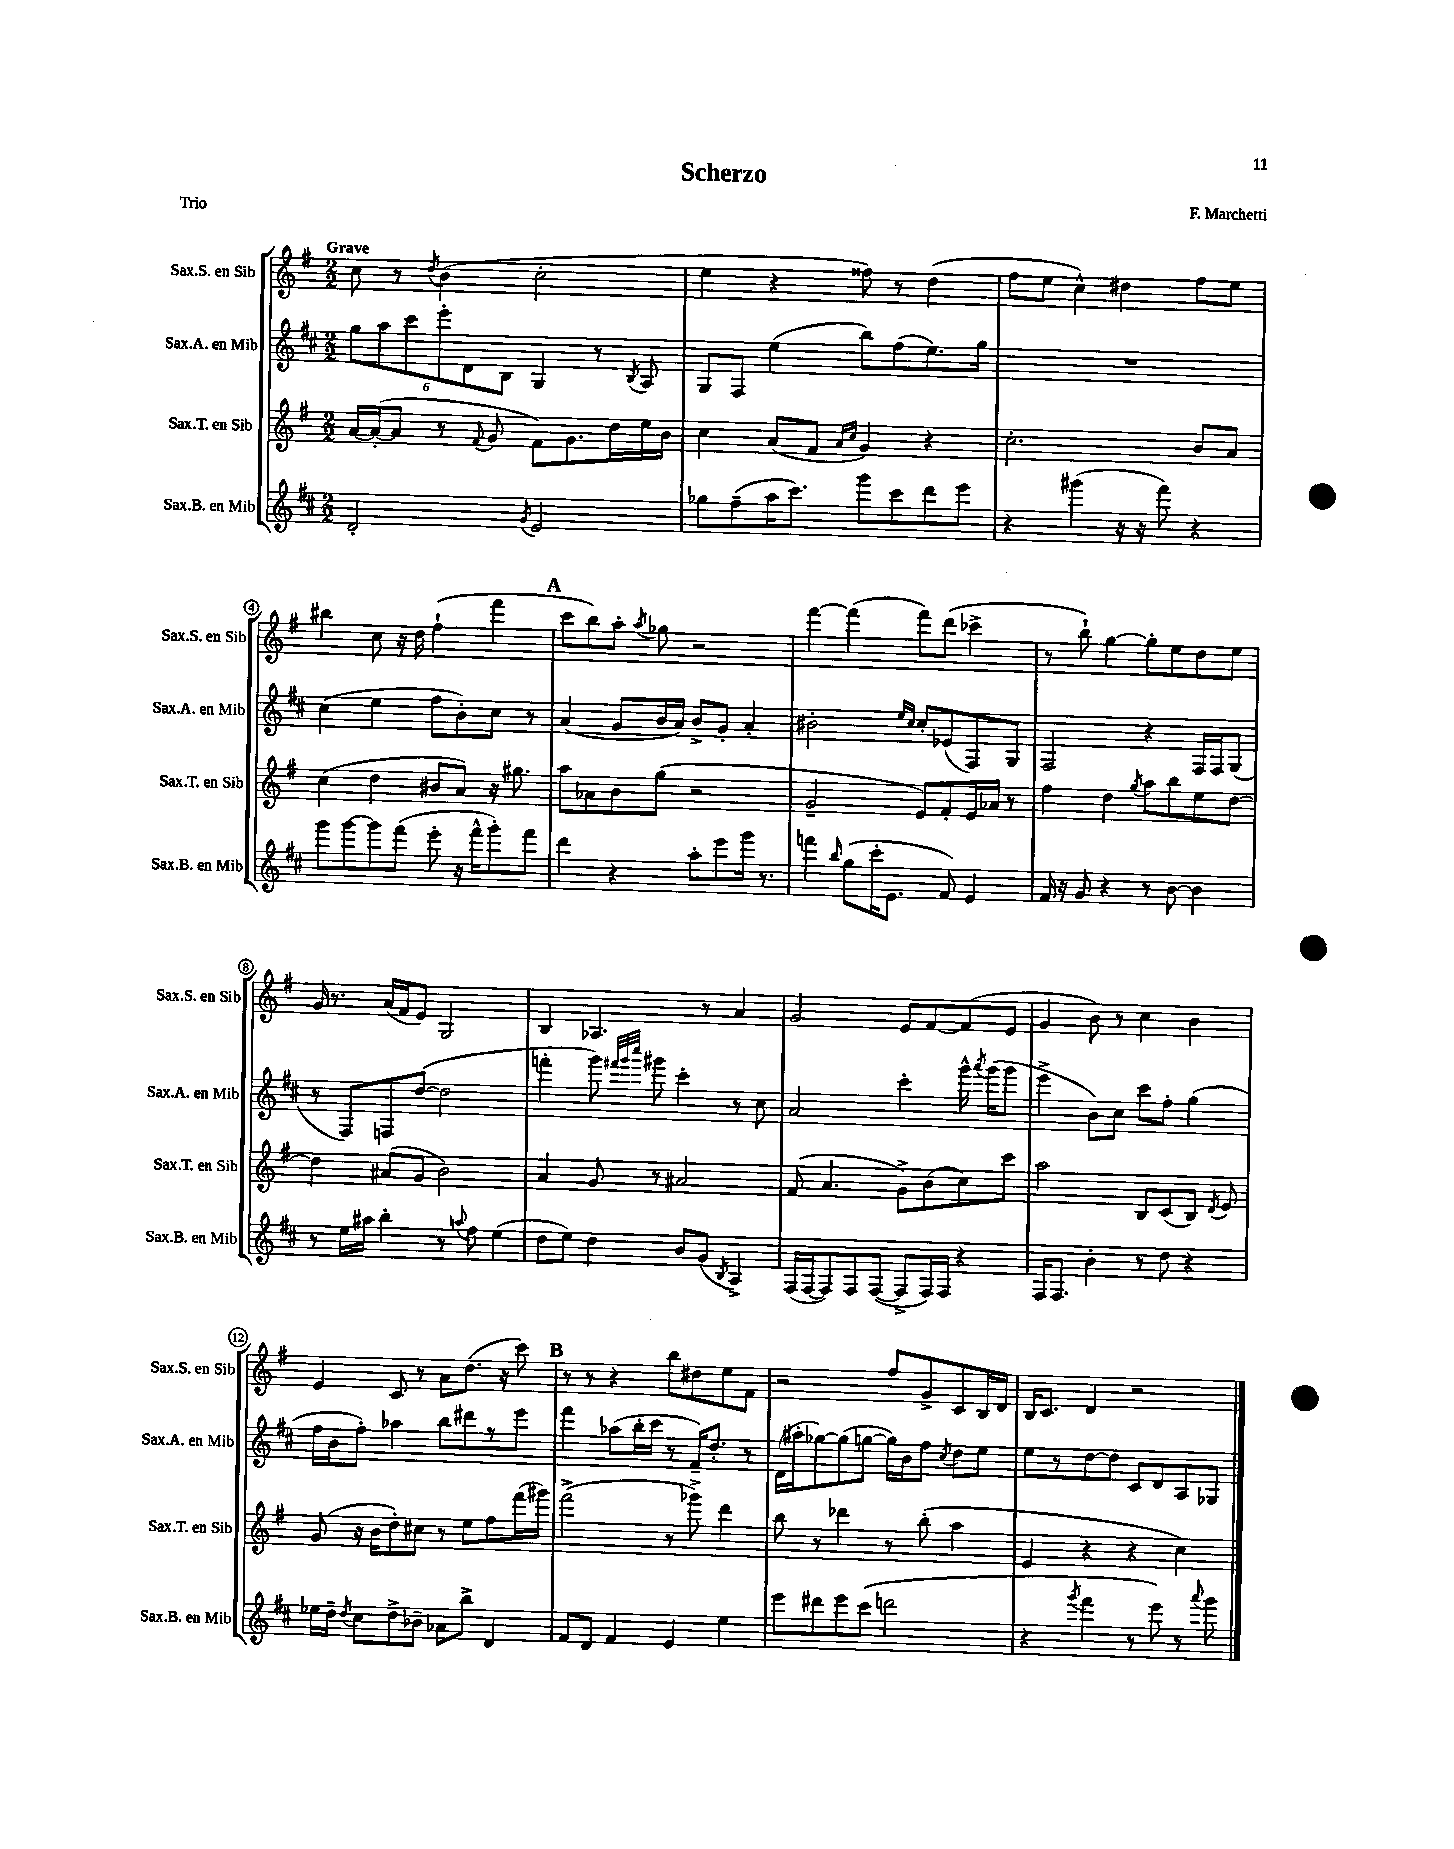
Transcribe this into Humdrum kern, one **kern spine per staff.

**kern	**kern	**kern	**kern
*staff4	*staff3	*staff2	*staff1
*clefG2	*clefG2	*clefG2	*clefG2
*k[f#c#]	*k[f#]	*k[f#c#]	*k[f#]
*M2/2	*M2/2	*M2/2	*M2/2
2d'	[16a	12gg	8cc
.	(16a'_	.	.
.	.	12aa	.
.	8a]	.	8r
.	.	12ccc#	.
.	.	.	8qdd
.	8r	12eee'	(4b
.	.	12d	.
.	8qqf#	.	.
.	8g	.	.
.	.	12B	.
8qg	.	.	.
2e	8f#)	4G	2cc'
.	8.g	.	.
.	.	8r	.
.	16dd	.	.
.	.	8qB	.
.	16ee	8A	.
.	16b	.	.
=	=	=	=
8gg-	4cc	8G	4ee
(8ff#~	.	8F#	.
16aa	(8a	(4ee	4r
8.ccc#)	.	.	.
.	8f#	.	.
.	16qqa	.	.
.	16qqcc	.	.
8ggg	4g)	8bb)	8ff##)
8ccc#	.	(8ff#	8r
8ddd	4r	8.ee)	(4dd
8eee	.	.	.
.	.	16gg	.
=	=	=	=
4r	2.cc'	1r	8ff#
.	.	.	8ee
(4ggg#	.	.	4cc^^)
16r	.	.	4dd#
16r	.	.	.
8fff#)	.	.	.
4r	8b	.	8ff#
.	8a	.	8ee
=	=	=	=
8ggg	(4cc	(4cc#	4bb#
[8ggg	.	.	.
8ggg]	4dd	4ee	8cc
(8fff#	.	.	16r
.	.	.	16dd
8eee'	8b#	8ff#	(4ff#`
16r	8a)	8b')	.
16fff#^^	.	.	.
8ggg')	16r	8cc#	4fff#
.	8.gg#	.	.
8fff#	.	8r	.
=	=	=	=
4ddd	8aa	(4a	8ccc
.	8a-	.	8bb)
4r	8b	8g	8aa'
.	.	.	8qaa
.	(8gg	16b	8gg-
.	.	16a)	.
8aa'	2r	8b^	2r
8eee	.	8g'	.
16ggg	.	4a'	.
8.r	.	.	.
=	=	=	=
4fff	2g~	2b#'	[4fff#
16qqbb	.	.	.
(8gg	.	.	(4fff#]
16ccc#'	.	.	.
8.e	.	.	.
.	.	16qqee	.
.	.	16qqcc#	.
.	8e)	8cc#'	8fff#)
8f#)	8f#'	(8e-	(8ddd
4e	16e	8F#)	4ccc-^
.	16a-	.	.
.	8r	8G	.
=	=	=	=
16f#	4ff#	2F#	8r
16r	.	.	.
8g	.	.	8bb`)
4r	4dd	.	[4gg
.	8qgg	.	.
8r	8aa	4r	8gg']
[8b	8bb	.	8ee
4b]	8ee	16F#	8dd
.	.	16F#	.
.	[8dd	(8G	8ee
=	=	=	=
8r	4dd]	8r	16g
.	.	.	8.r
16ee	.	8F#)	.
16aa#	.	.	.
4bb'	(8a#	8F	(16a
.	.	.	16f#
.	8g	([8dd	8e)
8r	2b)	2dd]	2G
8qqaa	.	.	.
8ff#	.	.	.
(4ee	.	.	.
=	=	=	=
8dd	4a	4fff'	4B
8ee)	.	.	.
4dd	8g	8ggg)	4.A-
.	.	32qqfff#	.
.	.	32qqggg	.
.	.	32qqcccc#	.
.	8r	8ggg#	.
8b	2a#	4ccc#'	.
(8g	.	.	8r
8qB	.	.	.
4A^)	.	8r	4a
.	.	8cc#	.
=	=	=	=
(16F#	(8f#	2a	2g
[16F#	.	.	.
8F#])	4.a	.	.
8F#	.	.	.
([8F#	.	.	.
8F#^]	8g^)	4ccc#'	8e
16F#)	(8b	.	[8f#
16F#	.	.	.
4r	8cc)	16ggg^^	(8f#]
.	.	8qaaa	.
.	.	(16ggg	.
.	8ccc	8ggg	8e
=	=	=	=
16F#	2aa	4eee^	4g
8.F#	.	.	.
4b'	.	8b)	8b)
.	.	8cc#	8r
8r	8B	8ccc#	4cc
8dd	(8c	8ff#'	.
4r	8B)	(4gg	4b
.	8qd	.	.
.	8e	.	.
=	=	=	=
16ee-	(8g	16ff#	4e
16dd~	.	16b	.
8qdd	.	.	.
8cc#	16r	8ff#')	.
.	16b	.	.
8dd^	8dd')	4aa-	8c
8b-~	8cc#	.	8r
8a-	8r	8bb	8a
8bb^	8ee	8ddd#	(8.dd
4d	8ff#	8r	.
.	.	.	16r
.	(16fff#	8eee	8ccc)
.	16ggg#)	.	.
=	=	=	=
8f#	(2fff#^	4fff#	8r
8d	.	.	8r
4f#	.	(8aa-	4r
.	.	16bb'	.
.	.	16ccc#	.
4e	8r	8r	8bb
.	8ggg-^)	16f#~)	8dd#
.	.	8.dd'	.
4ee	4ddd	.	8ee
.	.	8r	8f#
=	=	=	=
8eee	8bb	(16d	2r
.	.	16aa#'	.
8ddd#	8r	[8gg-)	.
8eee	4ddd-	(8gg-]	.
(8ccc#	.	[8gg	.
2ddd	8r	16gg])	8ff#
.	.	16b	.
.	(8bb'	8ff#	8g^
.	.	8qcc#	.
.	4aa	8dd	8c
.	.	8ee	16B
.	.	.	16d
=	=	=	=
4r	4e	8ee	16B
.	.	.	8.c
.	.	8r	.
8qggg	.	.	.
4fff#	4r	[8dd	4d
.	.	8dd]	.
8r	4r	8c#	2r
8eee)	.	8d	.
8r	4cc)	8A	.
8qqaaa	.	.	.
8ggg	.	8G-	.
==	==	==	==
*-	*-	*-	*-
